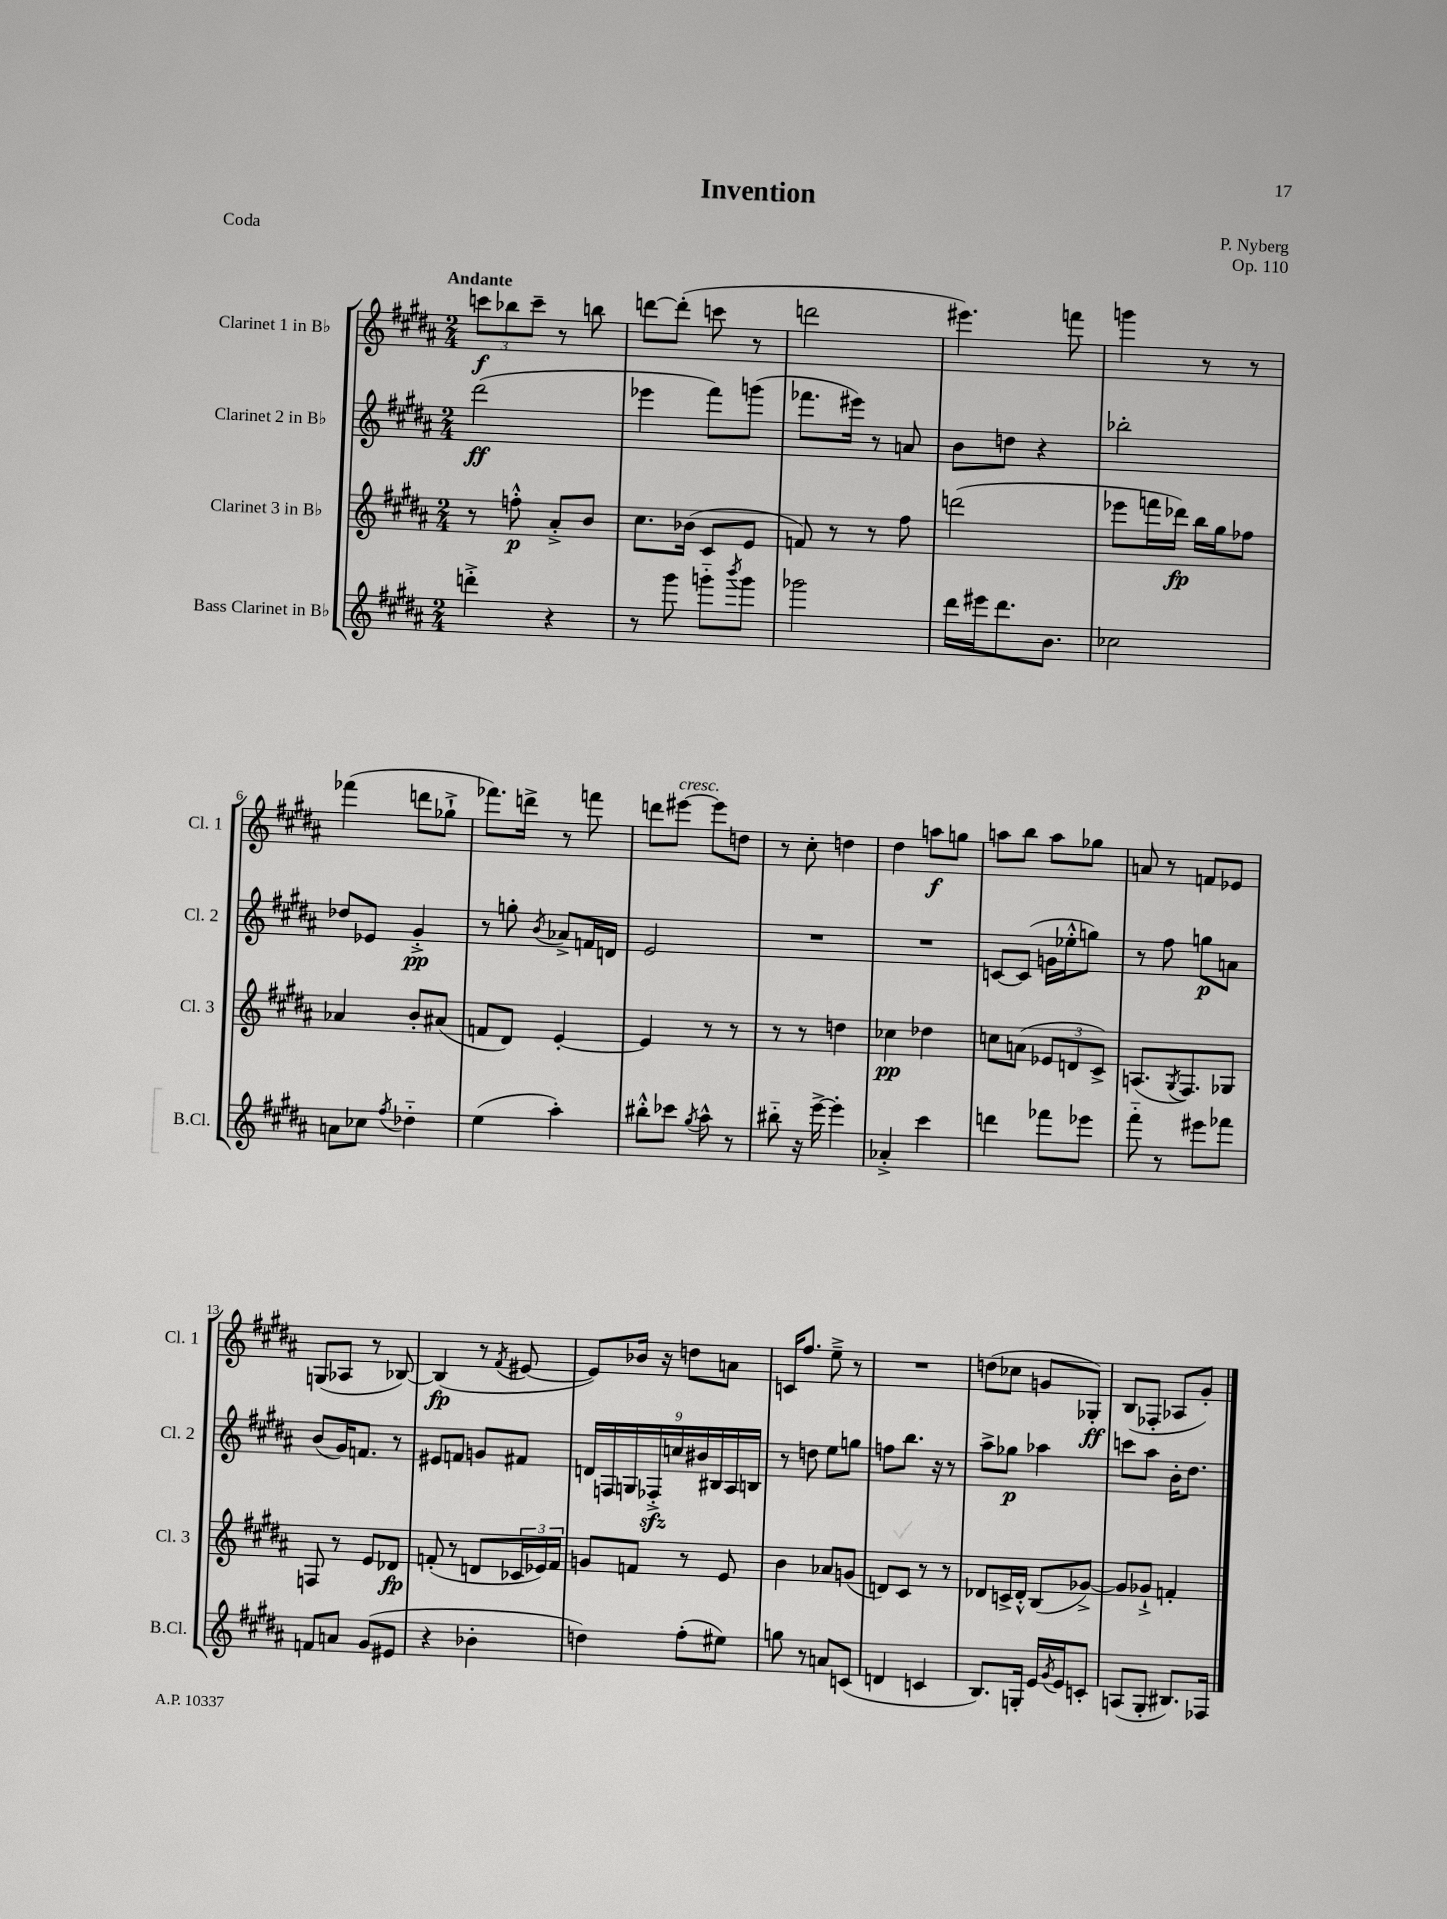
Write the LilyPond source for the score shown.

\header { title = "Invention" composer = "P. Nyberg" opus = "Op. 110" piece = "Coda" }
<<
\new StaffGroup <<
\new Staff = "s0" \with { instrumentName = "Clarinet 1 in Bb" shortInstrumentName = "Cl. 1" } {
    \clef treble \key b \major \numericTimeSignature \time 2/4 \tempo "Andante"
    \tuplet 3/2 { c'''8\f bes''8 c'''8-- } r8 b''8 |
    d'''8~ d'''8-.( c'''8 r8 |
    d'''2 |
    eis'''4.) f'''8 |
    g'''4 r8 r8 |
    fes'''4( d'''8 ges''8-!-> |
    fes'''8.) d'''16-> r8 f'''8 |
    d'''8 eis'''8~^\markup { \italic "cresc." } eis'''8 d''8 |
    r8 cis''8-. d''4 |
    dis''4 a''8\f g''8 |
    a''8 b''8 a''8 ges''8 |
    a'8 r8 f'8 ees'8 |
    g8( aes8 r8 bes8~) |
    bes4\fp( r8 \acciaccatura { fis'8 } eis'8~ |
    eis'8) bes'16 r16 d''8 a'8 |
    c'16 fis''8. e''8---> r8 |
    R2 |
    d''8( ces''8 g'8 ges8-.\ff) |
    b8( fes8-. aes8 gis'8-.) \bar "|." |
}
\new Staff = "s1" \with { instrumentName = "Clarinet 2 in Bb" shortInstrumentName = "Cl. 2" } {
    \clef treble \key b \major \numericTimeSignature \time 2/4
    dis'''2\ff( |
    ees'''4 fis'''8) g'''8( |
    fes'''8. eis'''16) r8 a'8 |
    b'8 d''8 r4 |
    bes''2-. |
    des''8 ees'8 gis'4-.->\pp |
    r8 g''8-. \acciaccatura { b'8 } aes'8-> f'16 d'16 |
    e'2 |
    R2 |
    R2 |
    c'8~ c'8( g'16 ees''16-.-^ g''8) |
    r8 fis''8 g''8\p a'8 |
    b'8( gis'16) f'8. r8 |
    eis'8 f'8 g'8 fis'8 |
    \tuplet 9/8 { d'16 f16 g16 fes16-.->\sfz c''16 bis'16 bis16 ais16 b16 } |
    r8 d''8 e''8 g''8 |
    f''8 b''8. r16 r8 |
    ais''8-> ges''8\p aes''4 |
    c'''8 ais''8 b'16-. dis''8. \bar "|." |
}
\new Staff = "s2" \with { instrumentName = "Clarinet 3 in Bb" shortInstrumentName = "Cl. 3" } {
    \clef treble \key b \major \numericTimeSignature \time 2/4
    r8 f''8-.-^\p ais'8-.-> b'8 |
    cis''8. bes'16( cis'8 e'8 |
    f'8) r8 r8 fis''8 |
    d'''2( |
    ees'''8 f'''16 des'''16\fp) b''16 gis''16 fes''8 |
    aes'4 b'8-. ais'8( |
    f'8 dis'8) e'4~-. |
    e'4 r8 r8 |
    r8 r8 d''4 |
    ces''4\pp des''4 |
    c''8 a'8( \tuplet 3/2 { ees'8 d'8 cis'8->) } |
    a8.( \acciaccatura { gis8 } fis8.) ges8 |
    f8 r8 e'8 des'8\fp |
    f'8-.( r8 d'8 \tuplet 3/2 { ces'16 ees'16) f'16 } |
    g'8 f'8 r8 e'8 |
    b'4 aes'8 g'8( |
    d'8) cis'8 r8 r8 |
    des'8 c'16-> des'16-.-^ b8( ges'8~->) |
    ges'8 ges'8-!-> f'4-. \bar "|." |
}
\new Staff = "s3" \with { instrumentName = "Bass Clarinet in Bb" shortInstrumentName = "B.Cl." } {
    \clef treble \key b \major \numericTimeSignature \time 2/4
    d'''4-.-> r4 |
    r8 gis'''8 g'''8-_ \acciaccatura { b'''8 } g'''8 |
    ges'''2 |
    dis'''16 eis'''16 dis'''8. b'8. |
    ces''2 |
    a'8 ces''8 \acciaccatura { fis''8 } des''4-_ |
    e''4( ais''4-.) |
    bis''8-.-^ ces'''8 \acciaccatura { gis''8 } ais''8-^ r8 |
    bis''8-_ r16 e'''16~-> e'''4-. |
    aes'4-.-> cis'''4 |
    d'''4 fes'''8 ees'''8 |
    fis'''8-_ r8 eis'''8 fes'''8 |
    f'8 a'8 gis'8( eis'8 |
    r4 bes'4-. |
    d''4) fis''8-.( eis''8) |
    g''8 r8 a'8 c'8( |
    d'4 c'4 |
    b8.) g16-. e'16 \acciaccatura { gis'8 } e'16 c'8-. |
    a8( gis8-. bis8.) fes16 \bar "|." |
}
>>
>>
